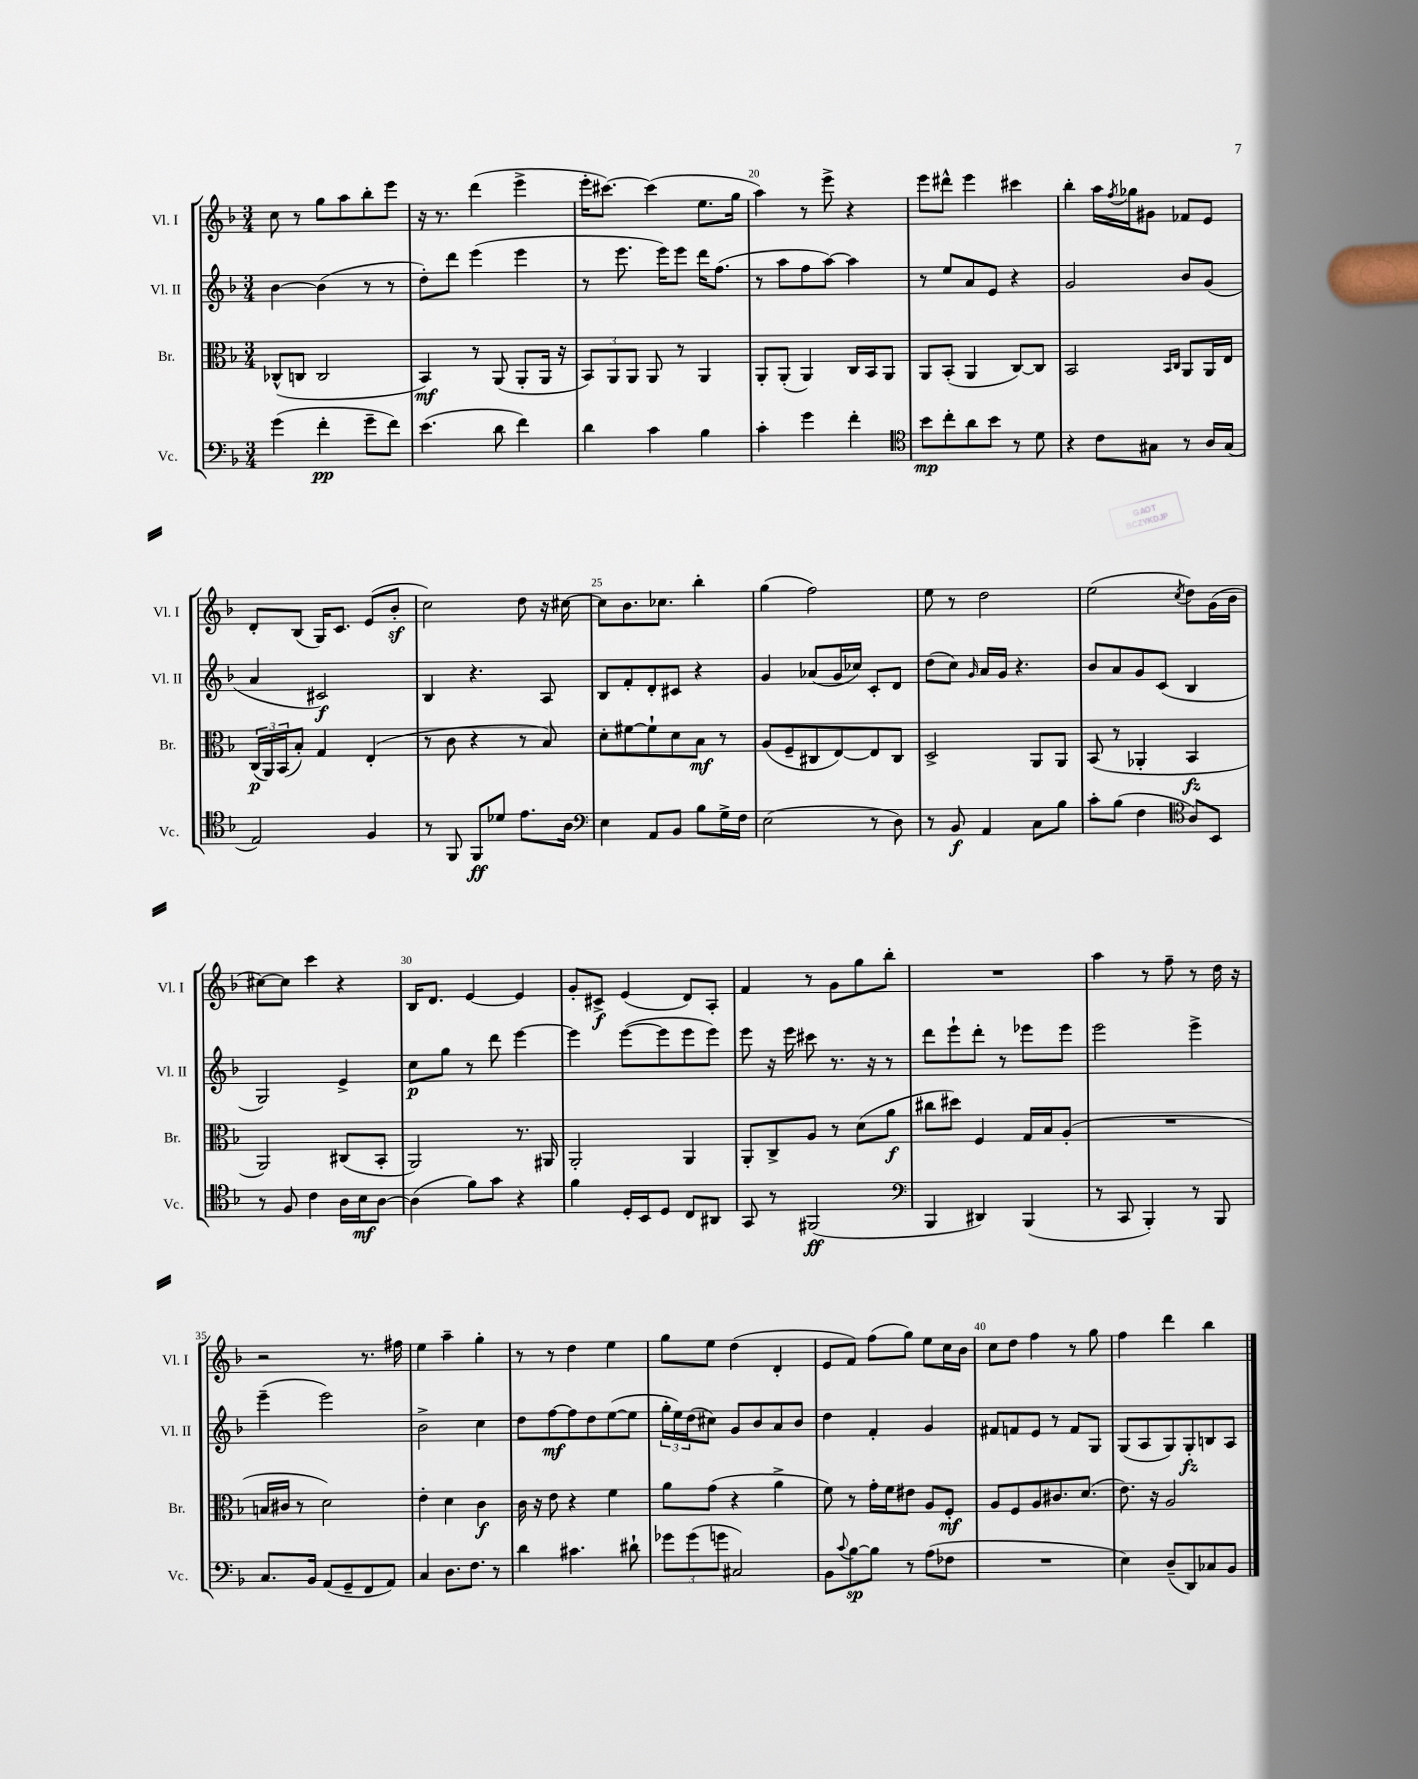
<<
\new StaffGroup <<
\new Staff = "s0" \with { instrumentName = "Vl. I" shortInstrumentName = "Vl. I" } {
    \clef treble \key f \major \numericTimeSignature \time 3/4
    c''8 r8 g''8 a''8 bes''8-. e'''8 |
    r16 r8. d'''4( e'''4-> |
    e'''16-. cis'''8.~) cis'''4( e''8. g''16 |
    a''4) r8 e'''8-> r4 |
    e'''8 dis'''8-^ e'''4 cis'''4 |
    bes''4-. a''16 \acciaccatura { f''8 } ges''16 gis'8 fes'8 e'8 |
    d'8-. bes8( g16) c'8. e'8( bes'8-.\sf |
    c''2) d''8 r16 cis''16~ |
    cis''8 bes'8. ces''8. bes''4-. |
    g''4( f''2) |
    e''8 r8 d''2 |
    e''2( \acciaccatura { c''8 } d''8) g'16( bes'16 |
    cis''8~) cis''8 c'''4 r4 |
    bes16 d'8. e'4~ e'4 |
    g'8-. cis'8->\f e'4( d'8) a8-. |
    f'4 r8 g'8 g''8 bes''8-. |
    R2. |
    a''4 r8 f''8-- r8 d''16 r16 |
    r2 r8. fis''16 |
    e''4 a''4-- g''4-. |
    r8 r8 d''4 e''4 |
    g''8 e''8 d''4( d'4-. |
    e'8 f'8) f''8( g''8) e''8 c''16 bes'16 |
    c''8 d''8 f''4 r8 g''8 |
    f''4 d'''4 bes''4 \bar "|." |
}
\new Staff = "s1" \with { instrumentName = "Vl. II" shortInstrumentName = "Vl. II" } {
    \clef treble \key f \major \numericTimeSignature \time 3/4
    bes'4~ bes'4( r8 r8 |
    d''8-.) d'''8 e'''4( e'''4 |
    r8 e'''8. e'''16) e'''8 d'''16 f''8.( |
    r8 a''8 f''8 a''8~) a''4 |
    r8 e''8 a'8 e'8 r4 |
    g'2 bes'8 g'8( |
    a'4 cis'2\f) |
    bes4 r4. a8 |
    bes8 f'8-. d'8-. cis'8 r4 |
    g'4 aes'8( g'16 ces''16) c'8-. d'8 |
    d''8( c''8) \grace { g'16 } a'16 g'16 r4. |
    bes'8 a'8 g'8 c'8( bes4 |
    g2) e'4-> |
    c''8\p g''8 r8 d'''8 e'''4~ |
    e'''4 e'''8~( e'''8 e'''8 e'''8) |
    e'''8 r16 e'''16 cis'''8 r8. r16 r8 |
    d'''8 e'''8-! d'''8-. r8 ees'''8 ees'''8 |
    e'''2 e'''4-> |
    e'''4--( e'''2) |
    bes'2-> c''4 |
    d''8 f''8~\mf f''8 d''8 e''8~( e''8 |
    \tuplet 3/2 { g''16-. e''16) d''16( } cis''8) g'8 bes'8 a'8 bes'8 |
    d''4 f'4-. g'4 |
    fis'8 f'8 e'8 r8 f'8 g8 |
    g8( a8 g8) g8-.\fz b8 a8 \bar "|." |
}
\new Staff = "s2" \with { instrumentName = "Br." shortInstrumentName = "Br." } {
    \clef alto \key f \major \numericTimeSignature \time 3/4
    ces8-^( c8 c2 |
    bes,4\mf) r8 a,8( a,8-. a,16 r16 |
    \tuplet 3/2 { bes,8) a,8 a,8 } a,8 r8 a,4 |
    a,8-. a,8-.( a,4) c16 bes,16 a,8 |
    a,8 bes,8-.( a,4 c8~) c8 |
    bes,2 \grace { bes,16 c16 } a,8 a,16 e16 |
    \tuplet 3/2 { c16\p( a,16) bes,16( } bes8-.) g4 e4-.( |
    r8 c'8 r4 r8 bes8) |
    d'8-. fis'8~ fis'8-! d'8 bes8\mf r8 |
    a8( f8-- cis8 e8~) e8 cis8 |
    d2-> a,8 a,8 |
    bes,8( r8 aes,4-. bes,4\fz |
    a,2) cis8( bes,8-. |
    a,2) r8. ais,16 |
    a,2-. a,4 |
    a,8-. c8-> a8 r8 d'8( a'8\f |
    cis''8 dis''8) f4 g16 bes16 a8-.( |
    R2. |
    b16 cis'16 r8 d'2) |
    e'4-. d'4 c'4\f |
    c'16 r16 e'8 r4 f'4 |
    a'8 g'8( r4 a'4-> |
    f'8) r8 g'16-. f'16 eis'8 a8 f8-.\mf |
    a8 f8 a8 cis'8. d'8.( |
    e'8.) r16 a2 \bar "|." |
}
\new Staff = "s3" \with { instrumentName = "Vc." shortInstrumentName = "Vc." } {
    \clef bass \key f \major \numericTimeSignature \time 3/4
    g'4( f'4-.\pp g'8-- f'8) |
    e'4.( d'8 f'4) |
    d'4 c'4 bes4 |
    c'4-. g'4 f'4-. |
    \clef tenor bes'8\mp c''8-. a'8 bes'8 r8 d'8 |
    r4 c'8 gis8 r8 a16 gis16( |
    e2) f4 |
    r8 f,8 f,8\ff des'8 e'8. a16 |
    \clef bass e4 a,8 bes,8 bes8 g16-> f16 |
    e2( r8 d8) |
    r8 bes,8\f a,4 c8 bes8 |
    c'8-. bes8( f4 \clef tenor a8) bes,8 |
    r8 f8 c'4 a16 bes16\mf a8~ |
    a4( f'8) g'8 r4 |
    f'4 d16-. bes,16 d8 c8 ais,8 |
    g,8 r8 fis,2\ff( |
    \clef bass bes,,4 dis,4) bes,,4( |
    r8 c,8 bes,,4-.) r8 bes,,8 |
    c8. bes,16 a,8( g,8-- f,8 a,8) |
    c4 d8. f8. r8 |
    d'4 cis'4. dis'8-! |
    \tuplet 3/2 { ges'8 ges'8( g'8 } cis2) |
    bes,8 \appoggiatura { c'8 } bes8~\sp bes8 r8 a8( fes8 |
    R2. |
    e4) d8--( d,8) ces8 bes,8 \bar "|." |
}
>>
>>
\layout { \context { \Score currentBarNumber = #17 \override BarNumber.break-visibility = ##(#f #t #t) barNumberVisibility = #(every-nth-bar-number-visible 5) } }
